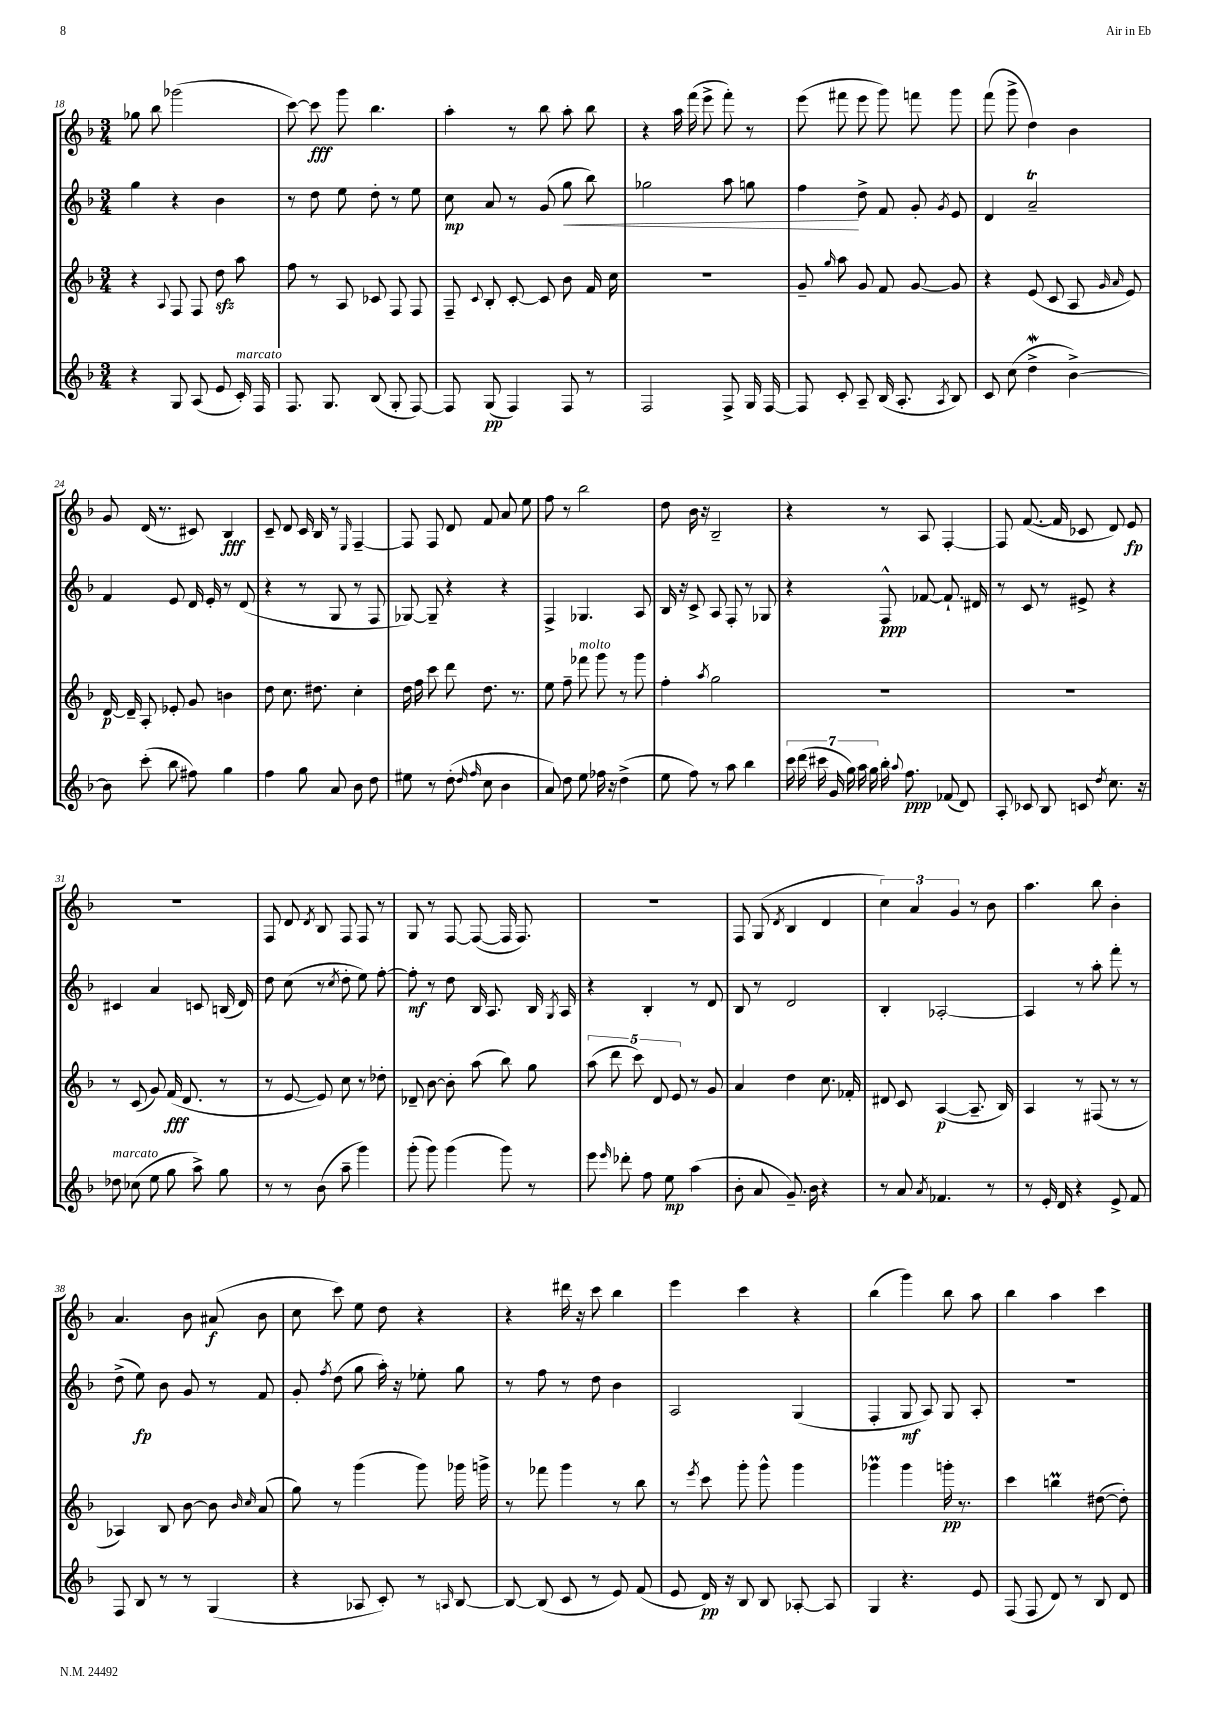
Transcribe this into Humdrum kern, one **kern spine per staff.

**kern	**kern	**kern	**kern
*staff4	*staff3	*staff2	*staff1
*clefG2	*clefG2	*clefG2	*clefG2
*k[b-]	*k[b-]	*k[b-]	*k[b-]
*M3/4	*M3/4	*M3/4	*M3/4
4r	4r	4gg\	8gg-\
.	.	.	8bb-\
.	8qqA/	.	.
8G/	8F/	4r	(2ggg-\
(8A/	8F/	.	.
8e/	8dd\	4b-\	.
16c'/)	8aa\	.	.
16F/	.	.	.
=	=	=	=
8.F/	8ff\	8r	[8ccc\)
.	8r	8dd\	8ccc\]
8.G/	.	.	.
.	8A/	8ee\	8ggg\
(8B-/	8c-/	8dd'\	4.bb-\
8G'/	8F/	8r	.
[8F/)	8F/	8ee\	.
=	=	=	=
8F/]	8F~/	8cc\	4aa'\
.	8qqc/	.	.
(8G/	8B-'/	8a/	.
4F/)	[8c'/	8r	8r
.	8c/]	(8g/	8bb-\
8F/	8b-\	8gg\	8aa'\
8r	16f/	8bb-\)	8bb-\
.	16cc\	.	.
=	=	=	=
2F/	2.r	2gg-\	4r
.	.	.	16aa\
.	.	.	(16fff\
.	.	.	8eee^\
8F^/	.	8aa\	8fff'\)
16G/	.	8gg\	8r
[16F/	.	.	.
=	=	=	=
8F/]	8g~/	4ff\	(8eee\
.	16qqgg/	.	.
8c'/	8aa\	.	8fff#\
8A~/	8g/	8dd^\	8eee\
(16B-/	8f/	8f/	8ggg\)
8.A'/	.	.	.
.	[8g/	8g'/	8fff\
8qA/	.	8qg/	.
8B-/)	8g/]	8e/	8ggg\
=	=	=	=
8c/	4r	4d/	(8fff\
(8cc\	.	.	8ggg^\
4dd^\	(8e/	2a~/	4dd\)
.	8c/	.	.
[4b-^\)	8A/	.	4b-\
.	16qqg/	.	.
.	16qqa/	.	.
.	8e/)	.	.
=	=	=	=
8b-\]	[16d/	4f/	8g/
.	16d~/]	.	.
(8ccc'\	8A'/	.	(16d/
.	.	.	8.r
8bb-\	8e-'/	8e/	.
8ff#\)	8g/	16d/	8c#/)
.	.	16e'/	.
4gg\	4b\	8r	4B-/
.	.	(8d/	.
=	=	=	=
4ff\	8dd\	4r	8c~/
.	8.cc\	.	8d/
8gg\	.	8r	16c/
.	8.dd#\	.	16B-/
8a/	.	8G/	8r
.	.	.	16qqE/
8b-\	4cc'\	8r	[4F~/
8dd\	.	8F/	.
=	=	=	=
8ee#\	16dd\	[8G-/)	8F/]
.	16ff\	.	.
8r	8ccc\	8G-~/]	8F/
(8dd'\	8ddd\	4r	8d/
16qqdd/	.	.	.
16qqff/	.	.	.
8cc\	8.dd\	.	8f/
4b-\	.	4r	8a/
.	8.r	.	.
.	.	.	8ee\
=	=	=	=
8a/)	8ee\	4F^/	8ff\
8dd\	8ff~\	.	8r
8ee\	8fff-\	4.G-/	2bb-\
16ff-\	8ggg\	.	.
16r	.	.	.
(4dd^\	8r	.	.
.	8ggg\	8A/	.
=	=	=	=
8ee\	4ff'\	16B-/	8dd\
.	.	16r	.
8ff\)	.	8c^/	16b-\
.	.	.	16r
.	8qaa/	.	.
8r	2gg\	8A/	2B-~/
8aa\	.	8F'/	.
4bb-\	.	8r	.
.	.	8G-/	.
=	=	=	=
28ccc\	2.r	4r	4r
(28ddd\	.	.	.
28ccc#\	.	.	.
28g/	.	.	.
28gg\)	.	.	.
28aa\	.	.	.
28gg\	.	.	.
16bb-'\	.	8F^^/	8r
8qqaa/	.	.	.
8.ff\	.	.	.
.	.	[8f-/	8A/
(8f-/	.	8.f-`/]	[4F'/
8d/)	.	.	.
.	.	16d#/	.
=	=	=	=
8A'/	2.r	8r	8F/]
8c-/	.	8c/	([8.f/
8B-/	.	8r	.
.	.	.	16f/]
8c/	.	8e#^/	8c-/
8qdd/	.	.	.
8.cc\	.	4r	8d/)
.	.	.	8e/
16r	.	.	.
=	=	=	=
8dd-\	8r	4c#/	2.r
(8cc-\	(8c/	.	.
8ee\	8g/)	4a/	.
8gg\	(16f/	.	.
.	8.d/	.	.
8aa^\)	.	8c/	.
8gg\	8r	(16B/	.
.	.	16d/)	.
=	=	=	=
8r	8r	8dd\	8F/
8r	[8e/	(8cc\	8d/
.	.	.	8qd/
(8b-\	8e/])	8r	8B-/
.	.	8qcc/	.
8aa~\	8cc\	8dd'\	8F/
4ggg\)	8r	8ee\)	8F/
.	8dd-'\	[8ff'\	8r
=	=	=	=
(8ggg'\	8d-~/	8ff'\]	8G/
8ggg\)	[8b-\	8r	8r
(4ggg\	8b-'\]	8dd\	[8F/
.	(8aa\	16B-/	(8F/_
.	.	8.A/	.
8ggg\)	8bb-\)	.	16F/]
.	.	.	8.F/)
8r	8gg\	16B-/	.
.	.	8qG/	.
.	.	16A/	.
=	=	=	=
8eee\	(10aa\	4r	2.r
.	10ddd\	.	.
16qqeee/	.	.	.
8ddd-'\	.	.	.
.	10ccc\)	.	.
8ff\	.	4B-'/	.
.	10d/	.	.
8ee\	.	.	.
.	10e/	.	.
(4aa\	8r	8r	.
.	8g/	8d/	.
=	=	=	=
8b-'\	4a/	8B-/	8F/
8a/	.	8r	(8G/
.	.	.	8qd/
8.g~/)	4dd\	2d/	4B-/
16b-\	.	.	.
4r	8.cc\	.	4d/
.	16f-'/	.	.
=	=	=	=
8r	8d#/	4B-'/	6cc\)
8a/	8c/	.	.
.	.	.	6a/
8qa/	.	.	.
4.f-/	([4A/	[2A-'/	.
.	.	.	6g/
.	8.A~/]	.	8r
8r	.	.	8b-\
.	16B-/)	.	.
=	=	=	=
8r	4A/	4A-/]	4.aa\
16e'/	.	.	.
16d/	.	.	.
4r	8r	8r	.
.	(8F#/	8aa'\	8bb-\
8e^/	8r	8fff'\	4b-'\
8f/	8r	8r	.
=	=	=	=
8F/	4A-/)	(8dd^\	4.a/
8B-/	.	8ee\)	.
8r	8B-/	8b-\	.
8r	[8b-\	8g/	8b-\
(4G/	8b-\]	8r	(8a#/
.	16qqb-/	.	.
.	16qqcc/	.	.
.	(8a/	8f/	8b-\
=	=	=	=
4r	8gg\)	8g'/	8cc\
.	.	8qff/	.
.	8r	(8dd\	8ccc\)
8A-/	(4ggg\	8gg\	8ee\
8c'/)	.	16aa'\)	8dd\
.	.	16r	.
8r	8ggg\)	8ee-'\	4r
16qqA/	.	.	.
[8B-/	16ggg-\	8gg\	.
.	16ggg^\	.	.
=	=	=	=
8B-/_	8r	8r	4r
(8B-/]	8fff-\	8ff\	.
8c/	4ggg\	8r	16ddd#\
.	.	.	16r
8r	.	8dd\	8ccc\
8e/)	8r	4b-\	4bb-\
(8f/	8bb-\	.	.
=	=	=	=
8e/	8r	2A/	4eee\
.	8qeee/	.	.
16d/)	8ccc\	.	.
16r	.	.	.
8B-/	8ggg'\	.	4ccc\
8B-/	8ggg^^\	.	.
[8A-'/	4ggg\	(4G/	4r
8A-/]	.	.	.
=	=	=	=
4G/	4ggg-\	4F'/	(4bb-\
4.r	4ggg-\	8G/	4ggg\)
.	.	8A/)	.
.	16ggg'\	8G/	8bb-\
.	8.r	.	.
8e/	.	8A'/	8aa\
=	=	=	=
(8F/	4ccc\	2.r	4bb-\
8F/	.	.	.
8d/)	4bb\	.	4aa\
8r	.	.	.
8B-/	([8dd#\	.	4ccc\
8d/	8dd#'\])	.	.
==	==	==	==
*-	*-	*-	*-
